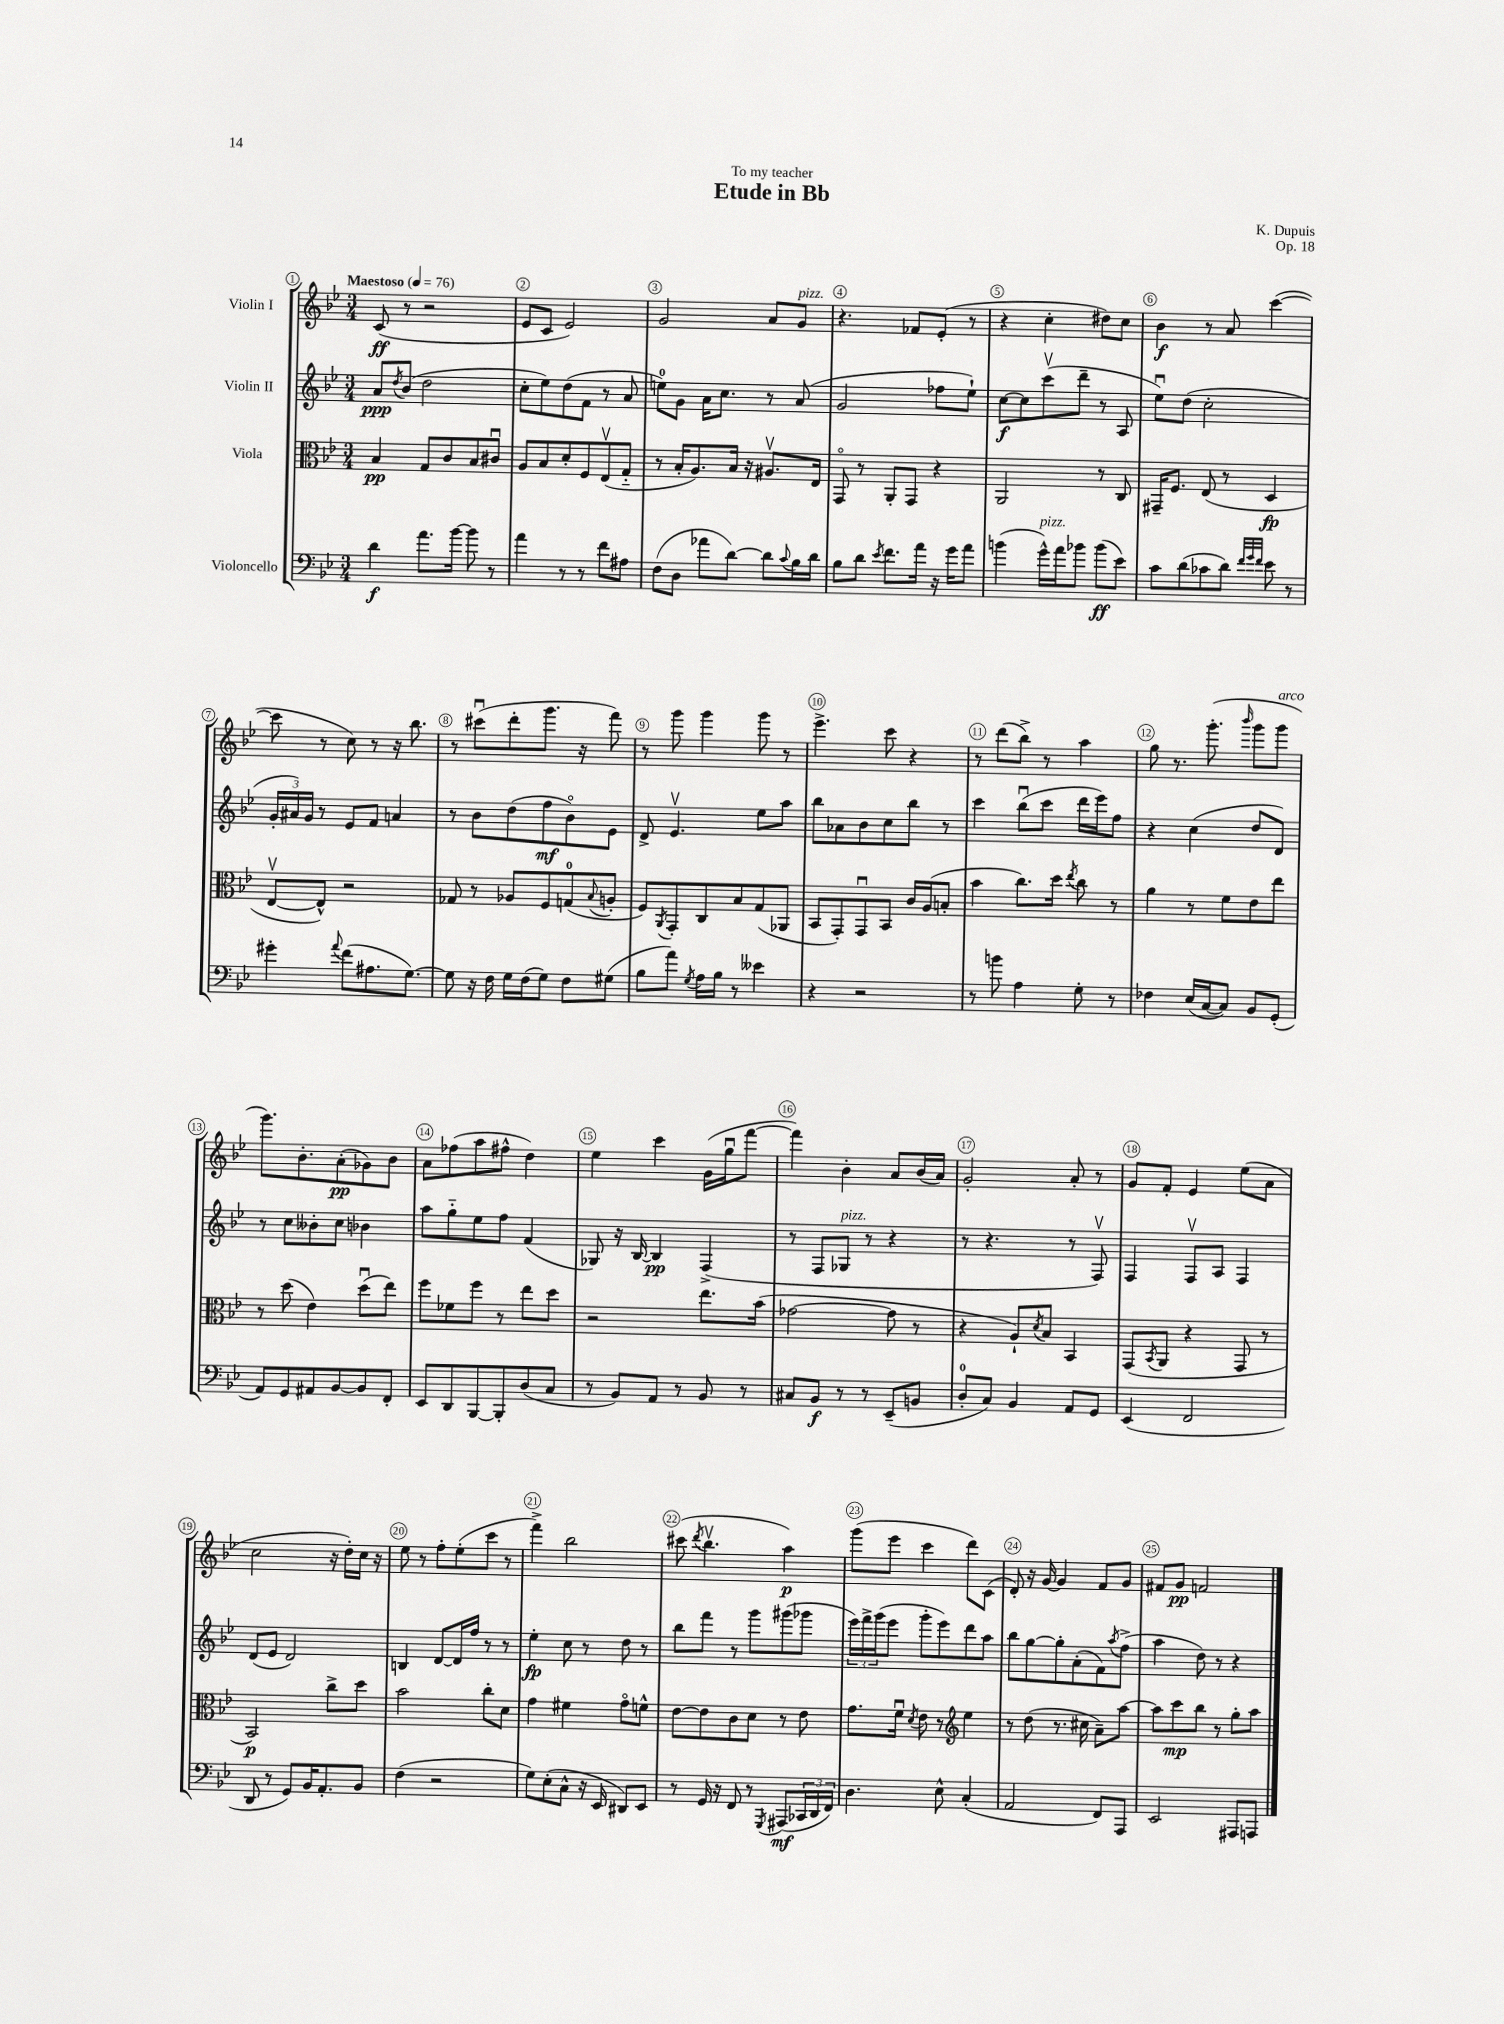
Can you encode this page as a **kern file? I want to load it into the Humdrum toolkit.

**kern	**kern	**kern	**kern
*staff4	*staff3	*staff2	*staff1
*clefF4	*clefC3	*clefG2	*clefG2
*k[b-e-]	*k[b-e-]	*k[b-e-]	*k[b-e-]
*M3/4	*M3/4	*M3/4	*M3/4
*MM76	*MM76	*MM76	*MM76
4d	4B-	8a	(8c
.	.	8qdd	.
.	.	(8b-	8r
8.a	8G	2dd	2r
.	8c	.	.
[16b-	.	.	.
8b-]	8B-	.	.
8r	8c#u	.	.
=	=	=	=
4a	8A	8cc'	8e-
.	8B-	8ee-)	8c
8r	8d'	(8dd	2e-)
8r	8F	8f	.
8f	(8E-v	8r	.
8A#	8G'~	8a	.
=	=	=	=
(8F	8r	8ee)	2g
8D	16B-'	8g	.
.	8.A)	.	.
8a-	.	16a	.
.	.	8.cc	.
[8d)	16B-	.	.
.	16r	.	.
8d]	8.A#v	8r	8a
8qqc	.	.	.
16B-	.	(8a	8g
16d	16E-	.	.
=	=	=	=
8B-	8GGo	2g	4.r
8d	8r	.	.
8qe-	.	.	.
8.f	8AA'	.	.
.	8GG	.	8f-
16a	.	.	.
16r	4r	8ff-	(8e-'
16g	.	.	.
8a	.	8ee-`)	8r
=	=	=	=
(4b	2AA	[8cc	4r
.	.	8cc]	.
16g^^)	.	(8cccv	4cc'
16a	.	.	.
8b-	.	8ddd~	.
(8b-	8r	8r	8dd#)
8e-)	8C	8A	8cc
=	=	=	=
8c	16GG#~	8ee-u)	4b-
.	8.F	.	.
(8d	.	(8dd	.
8c-	(8E-	2cc'	8r
8d)	8r	.	8a
32qqf	.	.	.
32qqg	.	.	.
32qqf	.	.	.
8e-	4D	.	([4ccc
8r	.	.	.
=	=	=	=
4g#'	[8E-v	24g'	8ccc]
.	.	24a#)	.
.	.	24g	.
.	8E-^^])	8r	8r
8qqa	.	.	.
(8f	2r	8e-	8cc)
8.A#	.	8f	8r
.	.	4a	16r
[8.G)	.	.	8.bb-
=	=	=	=
8G]	8G-	8r	8r
16r	8r	8b-	(8ccc#u
16F	.	.	.
16G	8A-	(8dd	8ddd'
(16F	.	.	.
8G)	8F	8ff	8.ggg
8F	(8G	8b-o)	.
.	.	.	16r
.	8qqB-	.	.
(8G#	8A'	8e-	8fff)
=	=	=	=
8B-	8F)	8d^	8r
.	8qAA	.	.
8a)	8GG'	4.e-v	8ggg
8qG	.	.	.
16A	8C	.	4ggg
16B-	.	.	.
8r	8B-	.	.
4e--	(8G	8ee-	8ggg
.	8AA-	8aa	8r
=	=	=	=
4r	8BB-	8bb-	4.eee-^
.	8GG')	8a-	.
2r	8GGu	8b-	.
.	8BB-	8cc	8ccc
.	16c	8bb-	4r
.	(16A	.	.
.	8B'	8r	.
=	=	=	=
8r	4b-	4ccc	8r
8b	.	.	(8ddd
4A	8.cc)	(8bb-u	8bb-^)
.	.	8ccc	8r
.	16dd	.	.
.	8qee-	.	.
8G'	8cc	16ddd	4aa
.	.	16eee-)	.
8r	8r	8ff	.
=	=	=	=
4F-	4a	4r	8gg
.	.	.	8.r
(16E-	8r	(4cc	.
[16C	.	.	(8.ggg'
8C])	8f	.	.
.	.	.	16qqbbb-
8BB-	8e-	8dd	8ggg
(8GG'	8ee-	8d)	8ggg
=	=	=	=
8AA)	8r	8r	8.ggg)
8GG	(8dd	8cc	.
.	.	.	8.b-'
8AA#	4e-)	8b--'	.
[8BB-	.	8cc	(8a'
8BB-]	(8ddu	4b-	8g-)
8FF'	8ee-)	.	8b-
=	=	=	=
8EE-	8ff	8aa	8a
8DD	8f-	8gg'~	(8ff-
[8BBB-	8ff	8ee-	8aa
8BBB-']	8r	8ff	8ff#^^
(8D	8ee-	(4f	4dd)
8C	8dd	.	.
=	=	=	=
8r	2r	8G-)	4ee-
8BB-)	.	16r	.
.	.	[16B-	.
8AA	.	4B-]	4ccc
8r	.	.	.
8BB-	8.ee-	(4F^	(16g
.	.	.	16ggu
8r	.	.	[8fff
.	(16b-	.	.
=	=	=	=
8C#	[2g-	8r	4fff])
8BB-	.	8F	.
8r	.	8G-	4b-'
8r	.	8r	.
(8EE-~	8g-]	4r	8a
8BB	8r	.	(16b-
.	.	.	16a)
=	=	=	=
8D'	4r	8r	2g'
8C)	.	4.r	.
4BB-	8A`)	.	.
.	8qd	.	.
.	8B-	.	.
8AA	4BB-	8r	8a'
8GG	.	8Fv)	8r
=	=	=	=
(4EE-	(8GG	4F	8g
.	8qBB-	.	.
.	8AA	.	8f'
2FF	4r	8Fv	4e-
.	.	8A	.
.	8GG	4F	(8ee-
.	8r	.	8a
=	=	=	=
8DD	2BB-)	(8d	2cc
8r	.	8e-	.
8GG)	.	2d)	.
16BB-	.	.	.
8.AA'	.	.	.
.	8cc^	.	16r
.	.	.	16dd')
8BB-	8dd	.	16cc
.	.	.	16r
=	=	=	=
(4F	2b-	4B	8ee-
.	.	.	8r
2r	.	[8d	8ff'
.	.	16d]	(8ee-'
.	.	16ff	.
.	8cc'	8r	8ccc
.	8d	8r	8r
=	=	=	=
8G)	4g	4ee-'	4fff^)
(8E-'	.	.	.
8C^^	4f#	8cc	2bb-
16r	.	8r	.
16EE-	.	.	.
8DD#)	8go	8dd	.
8EE-	8f^^	8r	.
=	=	=	=
8r	[8e-	8bb-	(8ccc#
.	.	.	8qddd
16GG	8e-]	8fff	4.bb-v
16r	.	.	.
8FF	8c	8r	.
8r	8d	8ggg	.
8qGGG	.	.	.
(8AAA#	8r	(8ggg#	4aa)
24CC-	8e-	8ggg-	.
24DD	.	.	.
24FF)	.	.	.
=	=	=	=
4.D	8.g	24eee-)	(8ggg
.	.	24fff^	.
.	.	(24ggg	.
.	.	8eee-	8eee-
.	16fu	.	.
.	8qd	.	.
.	8e-	8ggg'	4ccc
8E-^^	8r	8eee-)	.
*	*clefG2	*	*
(4C'	4ee-	8ddd	8ddd)
.	.	8aa	(8c
=	=	=	=
2AA	8r	8bb-	8d')
.	(8dd	[8gg	16r
.	.	.	[16g
.	8.r	8gg']	4g]
.	.	(8a'	.
.	16cc#	.	.
8FF)	8a~)	8f)	8f
.	.	8qaa	.
8AAA	[8aa	(8ff^	8g
=	=	=	=
2EE-	8aa]	4aa	8f#
.	8ccc	.	8g
.	8bb-	8dd)	2f
.	8r	8r	.
8AAA#	8gg'	4r	.
8AAA	8aa	.	.
==	==	==	==
*-	*-	*-	*-
